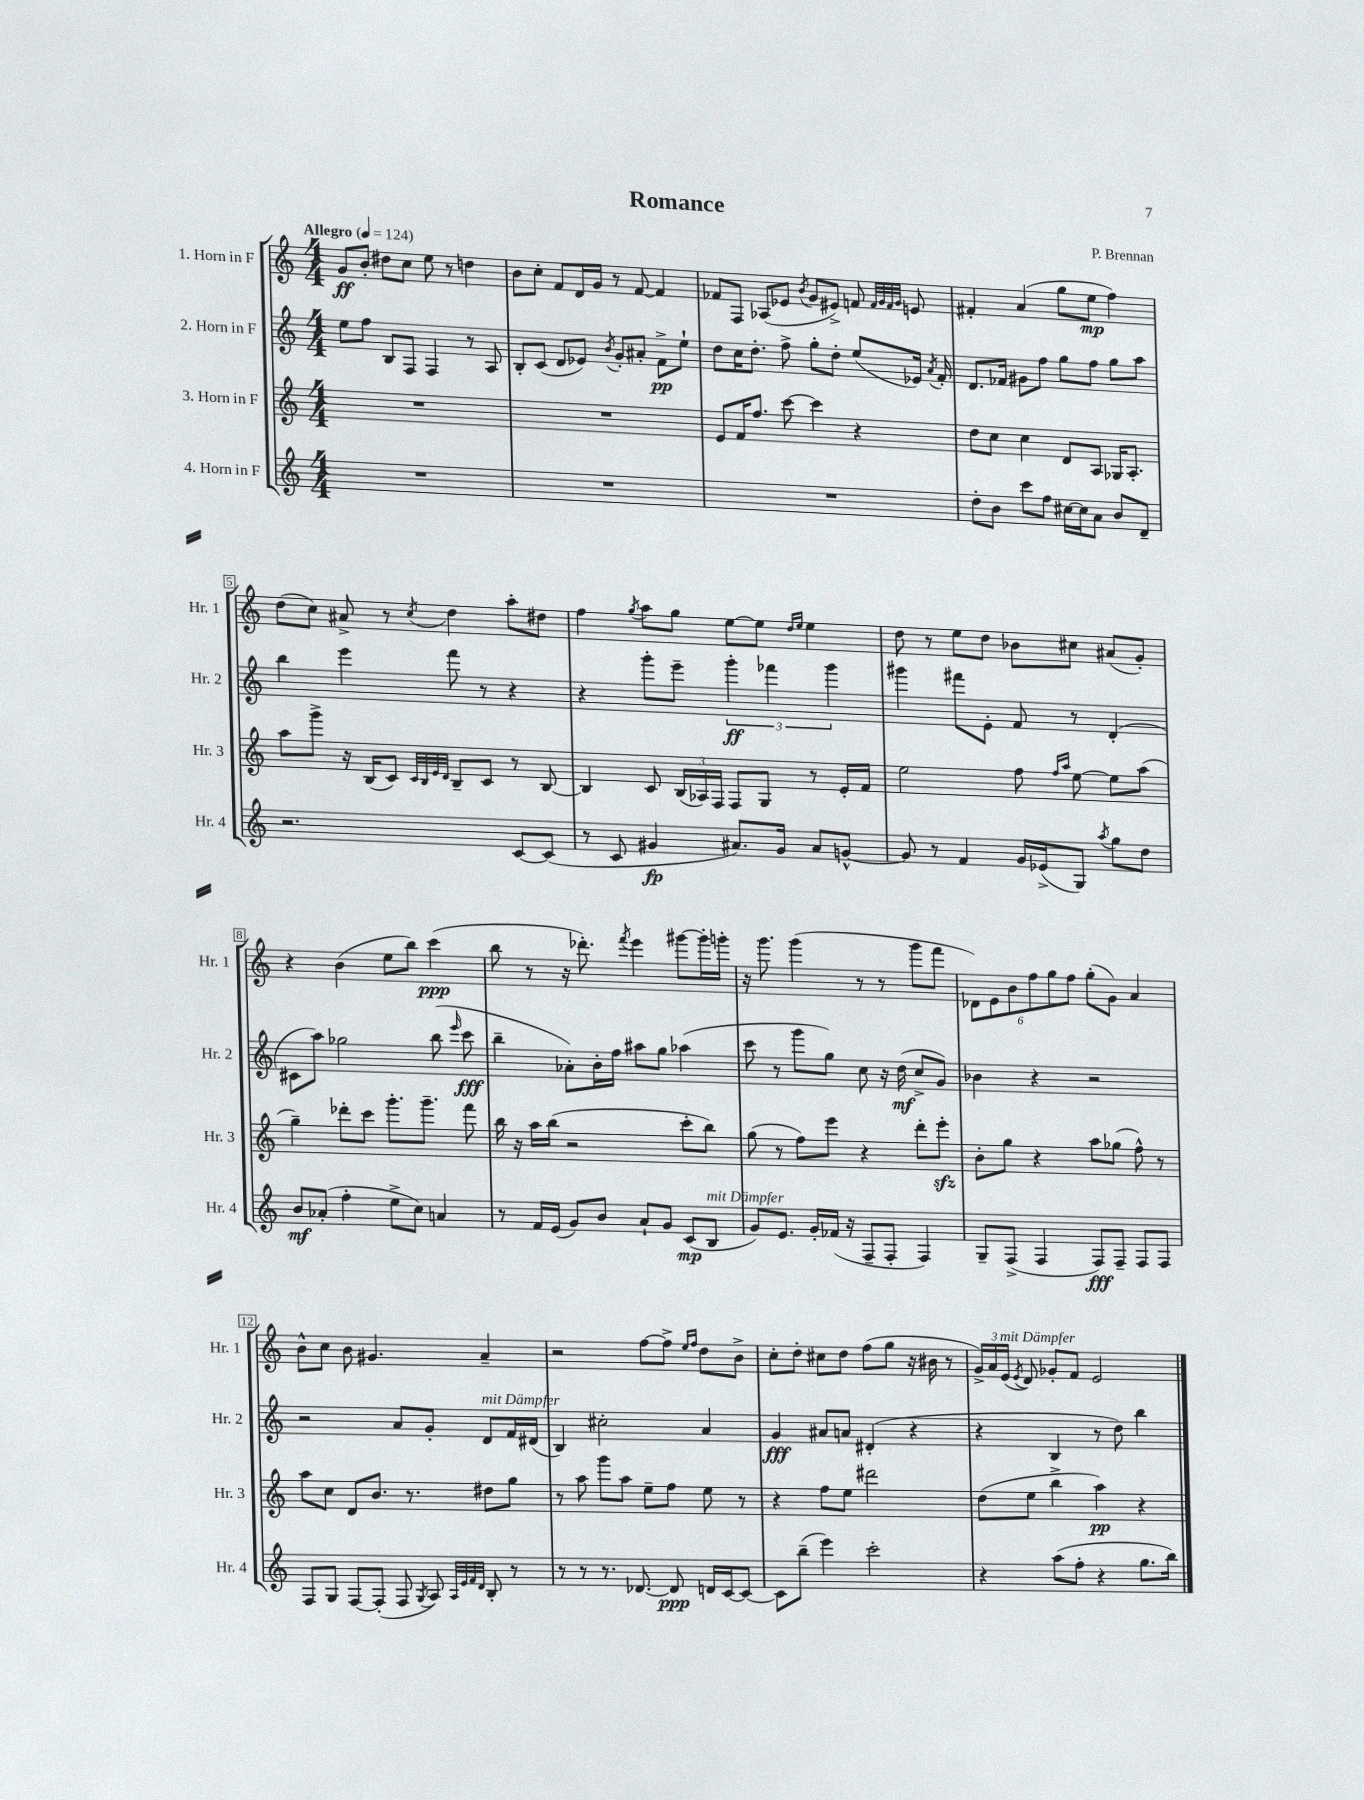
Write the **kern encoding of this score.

**kern	**kern	**kern	**kern
*staff4	*staff3	*staff2	*staff1
*clefG2	*clefG2	*clefG2	*clefG2
*k[]	*k[]	*k[]	*k[]
*M4/4	*M4/4	*M4/4	*M4/4
*MM124	*MM124	*MM124	*MM124
1r	1r	8ee	8g
.	.	8ff	8b'
.	.	8B	8dd#
.	.	8F	8cc
.	.	4F	8ee
.	.	.	8r
.	.	8r	4dd
.	.	8A	.
=	=	=	=
1r	1r	8B'	8b
.	.	(8c	8cc'
.	.	8d	8f
.	.	8e-)	16d
.	.	.	16g
.	.	8qb	.
.	.	8g'	8r
.	.	8a#'	[8f
.	.	8f^	4f]
.	.	8ee`	.
=	=	=	=
1r	8e	8dd	8f-
.	16f	16cc	8F
.	8.ff	8.dd'	.
.	.	.	(8A-
.	[8ccc	8ff^	8e-
.	.	.	8qb
.	4ccc]	8gg'	8g
.	.	8dd'	8e#^)
.	4r	(8ee	8f
.	.	.	32qqf
.	.	.	32qqg
.	.	.	32qqf
.	.	.	32qqg
.	.	16e-)	8e
.	.	8qa	.
.	.	16f'	.
=	=	=	=
8dd'	8dd	8.d	4f#'
8b	8cc	.	.
.	.	16f-	.
8ccc	4cc	8g#	(4a
8ff	.	8ff	.
[16cc#	8d	8gg	8gg
16cc#]	.	.	.
8a	8A	8ff	8ee
8b	16G-	8gg	4ff)
.	8.A'	.	.
8d~	.	8aa	.
=	=	=	=
2.r	8aa	4bb	(8dd
.	8ggg^	.	8cc)
.	16r	4eee	8a#^
.	(16B	.	.
.	8c)	.	8r
.	32qqc	.	.
.	32qqB	.	.
.	32qqe	.	.
.	32qqd	.	8qcc
.	8B~	8fff	4dd
.	8c	8r	.
[8c	8r	4r	8aa'
(8c]	[8B	.	8dd#
=	=	=	=
8r	4B]	4r	4ff
8c	.	.	.
.	.	.	8qgg
4g#	8c	8ggg'	8aa
.	(24B	8eee~	8gg
.	24A-)	.	.
.	24F	.	.
8.a#)	8F	6ggg'	[8ee
.	8G	.	8ee]
.	.	6fff-	.
16g#	.	.	.
.	.	.	16qqdd
.	.	.	16qqee
8a#	8r	.	4ee
.	.	6ggg	.
[8g^^	16e'	.	.
.	16f	.	.
=	=	=	=
8g]	2ee	4ggg#	8dd
8r	.	.	8r
4f	.	8fff#	8ee
.	.	8e'	8dd
16g	8ff	8f	8b-
(16e-^	.	.	.
.	16qqff	.	.
.	16qqaa	.	.
8G)	[8ee	8r	8cc#
8qaa	.	.	.
8gg	8ee]	(4d'	(8a#
8dd	(8aa	.	8g')
=	=	=	=
8b	4gg~)	8c#	4r
(8a-'	.	8aa)	.
4ff'	8ddd-'	2gg-	(4b
.	8ccc	.	.
8ee^	8.ggg'	.	8ee
8cc)	.	.	8bb)
.	8.ggg~	.	.
4a	.	(8bb	(4ccc
.	.	16qqeee	.
.	8fff	8ccc	.
=	=	=	=
8r	16bb	4bb~	8bb
.	16r	.	.
16f	16aa	.	8r
(16e	(16bb	.	.
8g)	2r	8a-')	16r
.	.	.	8.ddd-')
8b	.	16b'	.
.	.	16ff	.
.	.	.	8qfff
8a`	.	8aa#	4eee
8g	.	8gg	.
(8c	8ccc'	(4aa-	[8ggg#
8B	8bb)	.	16ggg#']
.	.	.	16ggg'
=	=	=	=
8g)	(8gg	8ccc	16r
.	.	.	8.ggg
8.e	8r	8r	.
.	8ff)	8ggg	(4ggg
16g'	.	.	.
(16f-	8eee	8gg)	.
16r	.	.	.
8F~	4r	8cc	8r
8F'	.	16r	8r
.	.	(16dd	.
4F)	8ddd'	8cc^	8ggg
.	8eee'	8g)	8fff
=	=	=	=
8G~	8b'	4b-	12d-)
.	.	.	12e
(8F^	8gg	.	.
.	.	.	12b
4F	4r	4r	12ff
.	.	.	12gg
.	.	.	12ff
8F)	8aa	2r	(8gg'
8F~	(8gg-	.	8g)
8F	8ff^^)	.	4a
8F	8r	.	.
=	=	=	=
8F	8aa	2r	8b^^
8G	8cc	.	8cc
[8F	8d	.	8b
(8F']	8.b	.	4.g#
8F	.	8a	.
.	8.r	.	.
8qG	.	.	.
8A)	.	8g'	.
32qqA	.	.	.
32qqe	.	.	.
32qqf	.	.	.
32qqd	.	.	.
8B'	8dd#	8d	4a~
8r	8gg	16f	.
.	.	(16d#	.
=	=	=	=
8r	8r	4B)	2r
8r	8aa	.	.
8.r	8ggg	2cc#'	.
.	8aa	.	.
[8.d-	.	.	.
.	8ee~	.	[8ff
8d-]	8ff	.	8ff^]
.	.	.	16qqee
.	.	.	16qqff
16d	8ee	4a	8dd
[16c	.	.	.
8c_	8r	.	8b^
=	=	=	=
8c]	4r	4g	8cc'
(8bb~	.	.	8dd'
4eee)	8ff	8a#	8cc#
.	8ee	8a	8dd
2ccc'	2ddd#	(4d#'	(8ff
.	.	.	8gg
.	.	4r	16r
.	.	.	16b#
.	.	.	8r
=	=	=	=
4r	(8dd	4r	24g^)
.	.	.	24a
.	.	.	(24e
.	.	.	8qe
.	8ee	.	8d)
(8aa	4bb^	4B	8g-'
8ff'	.	.	8f
4r	4aa)	8r	2e
.	.	8dd)	.
8.gg	4r	4bb	.
16bb)	.	.	.
==	==	==	==
*-	*-	*-	*-
